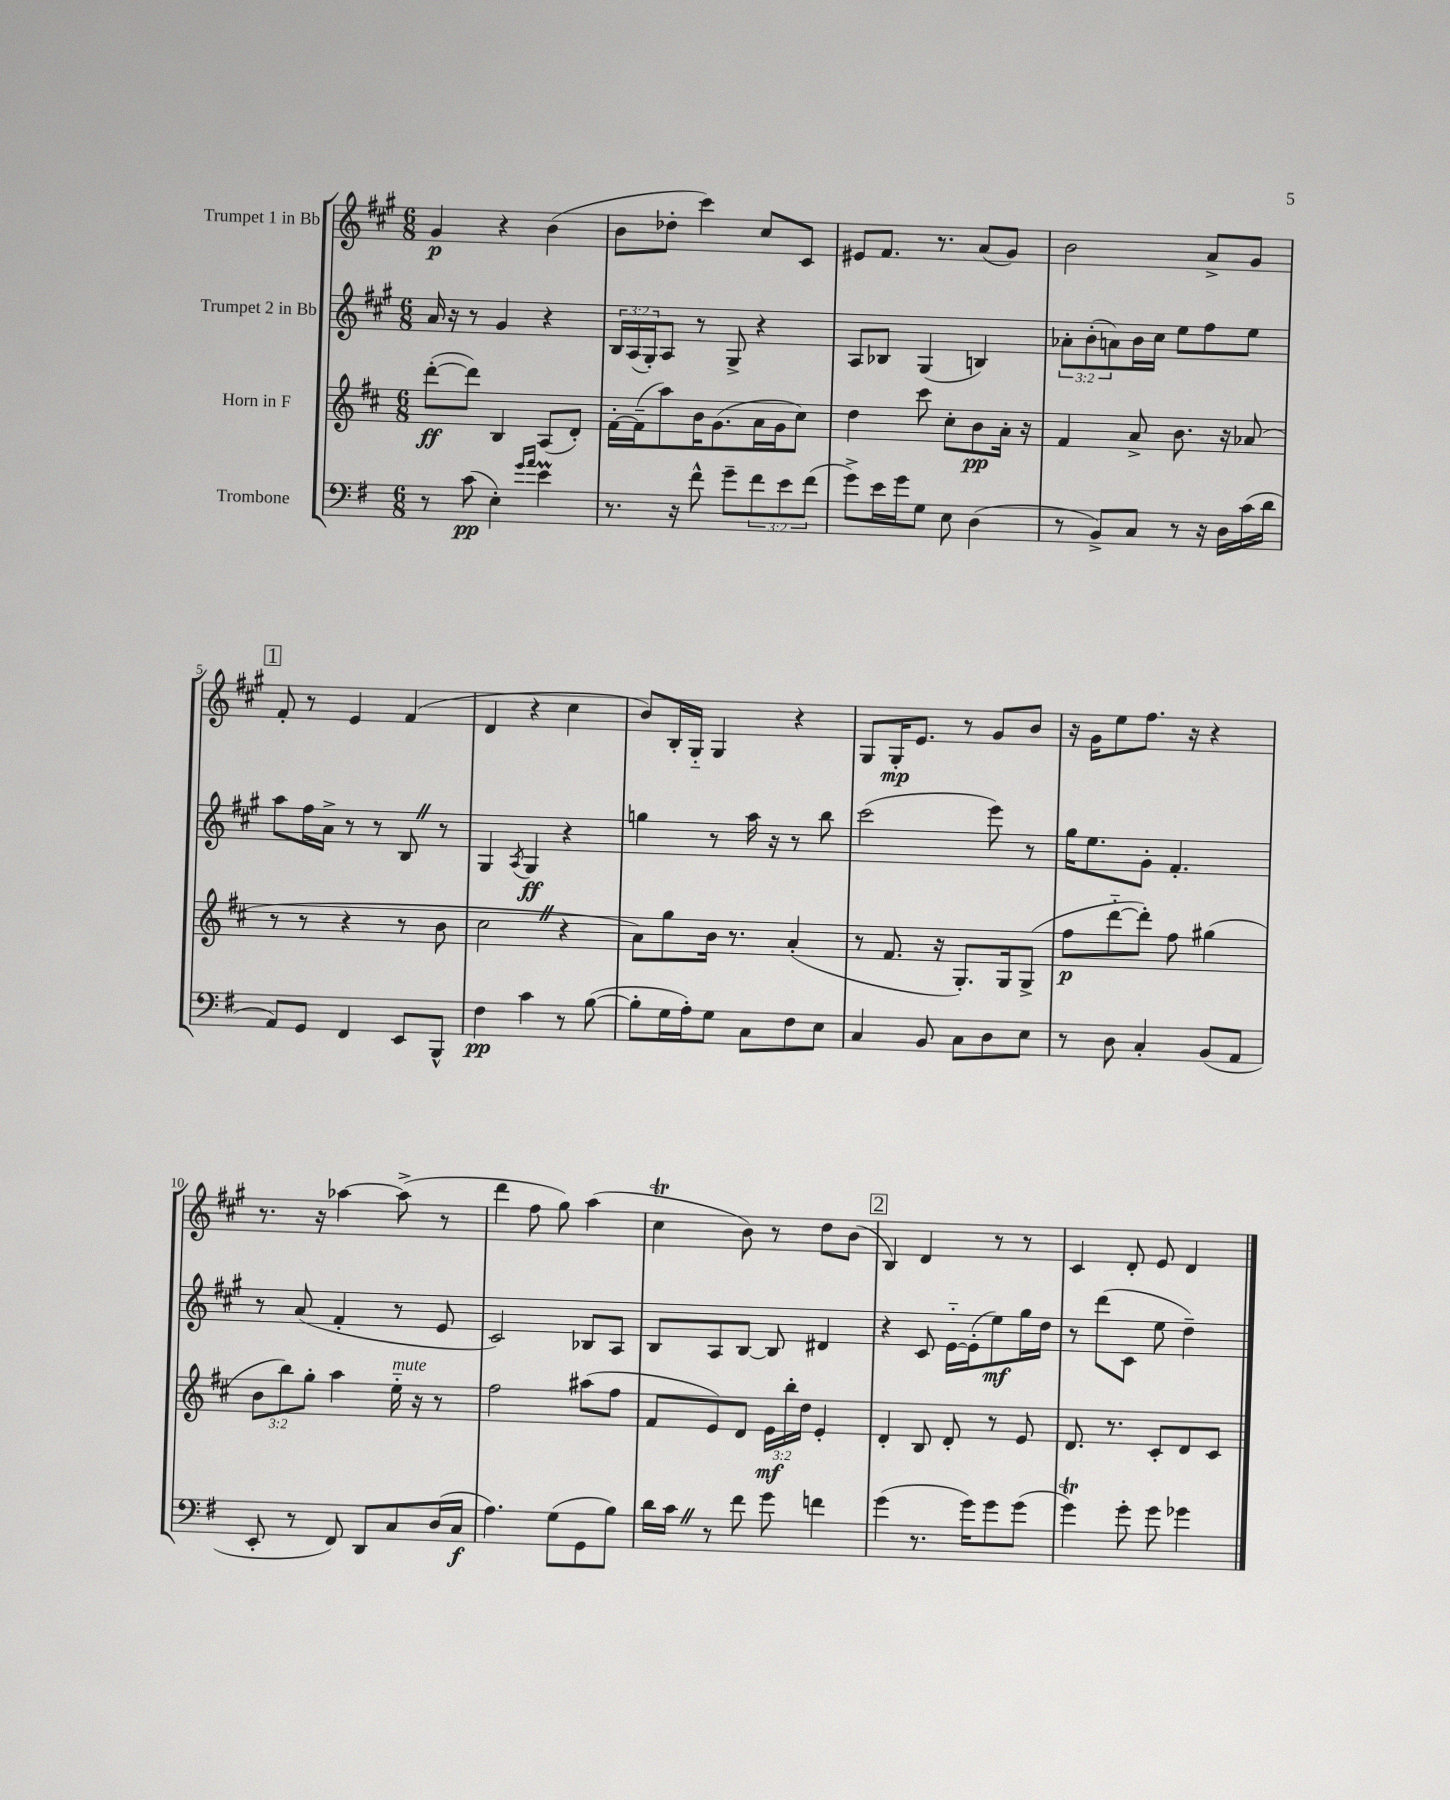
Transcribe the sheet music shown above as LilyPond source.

<<
\new StaffGroup <<
\new Staff = "s0" \with { instrumentName = "Trumpet 1 in Bb" } {
    \clef treble \key a \major \numericTimeSignature \time 6/8
    gis'4\p r4 b'4( |
    b'8 des''8-. cis'''4) cis''8 cis'8 |
    eis'8 fis'8. r8. a'8( gis'8) |
    b'2 a'8-> gis'8 |
    \mark \markup { \box "1" } fis'8-. r8 e'4 fis'4( |
    d'4 r4 cis''4 |
    b'8) b16-. gis16-_ gis4 r4 |
    gis8 gis16-.\mp e'8. r8 gis'8 b'8 |
    r16 gis'16 e''8 fis''8. r16 r4 |
    r8. r16 aes''4~ aes''8->( r8 |
    d'''4 fis''8 gis''8) a''4( |
    cis''4\trill b'8) r8 d''8 b'8( |
    \mark \markup { \box "2" } b4) d'4 r8 r8 |
    cis'4 d'8-. e'8 d'4 \bar "|." |
}
\new Staff = "s1" \with { instrumentName = "Trumpet 2 in Bb" } {
    \clef treble \key a \major \numericTimeSignature \time 6/8 \override Staff.TupletNumber.text = #tuplet-number::calc-fraction-text
    a'16 r16 r8 gis'4 r4 |
    \tuplet 3/2 { b16 a16( gis16-.) } a8 r8 gis8-> r4 |
    a8 bes8 gis4( b4) |
    \tuplet 3/2 { aes'8-. b'8-.( a'8) } b'16 cis''16 e''8 fis''8 e''8 |
    \mark \markup { \box "1" } a''8 fis''16 a'16-> r8 r8 b8 \once \override BreathingSign.text = \markup { \musicglyph "scripts.caesura.straight" } \breathe r8 |
    gis4 \acciaccatura { a8 } gis4\ff r4 |
    g''4 r8 a''16 r16 r8 b''8 |
    cis'''2( e'''8) r8 |
    gis''16 e''8. gis'8-. fis'4.-. |
    r8 a'8( fis'4-. r8 e'8 |
    cis'2) bes8 a8 |
    b8 a8 b8~ b8 dis'4 |
    \mark \markup { \box "2" } r4 cis'8 e'16~-_ e'16-.( e''8\mf) gis''16 d''16 |
    r8 d'''8( cis'8 e''8 d''4--) \bar "|." |
}
\new Staff = "s2" \with { instrumentName = "Horn in F" } {
    \clef treble \key d \major \numericTimeSignature \time 6/8 \override Staff.TupletNumber.text = #tuplet-number::calc-fraction-text
    d'''8~-.\ff( d'''8) b4 a8( d'8-.) |
    fis'16~-. fis'16--( a''8) b'16 g'8.( a'16 g'16 cis''8) |
    d''4 cis'''8 cis''8-. b'8\pp a'16-. r16 |
    fis'4 a'8-> b'8. r16 aes'8( |
    \mark \markup { \box "1" } r8 r8 r4 r8 b'8 |
    cis''2 \once \override BreathingSign.text = \markup { \musicglyph "scripts.caesura.straight" } \breathe r4 |
    a'8) g''8 b'16 r8. a'4-.( |
    r8 fis'8. r16 g8.-.) g16 g8->( |
    fis''8\p d'''8~-_ d'''8-.) fis''8 gis''4( |
    \tuplet 3/2 { b'8 b''8) g''8-. } a''4 e''16-_^\markup { \italic "mute" } r16 r8 |
    fis''2 ais''8( fis''8 |
    fis'8 e'8) d'8 \tuplet 3/2 { e'16\mf b''16-. d''16 } e'4-. |
    \mark \markup { \box "2" } d'4-. b8 d'8-. r8 e'8 |
    d'8. r8. cis'8-. d'8 cis'8 \bar "|." |
}
\new Staff = "s3" \with { instrumentName = "Trombone" } {
    \clef bass \key g \major \numericTimeSignature \time 6/8 \override Staff.TupletNumber.text = #tuplet-number::calc-fraction-text
    r8 c'8\pp( e4-.) \grace { g'16 a'16 } e'4\prall |
    r8. r16 fis'8-^ g'8-- \tuplet 3/2 { fis'8 e'8 fis'8( } |
    g'8->) e'16 g'16 g8 e8 d4( |
    r8 b,8->) c8 r8 r16 d16 c'16( d'16 |
    \mark \markup { \box "1" } a,8) g,8 fis,4 e,8 b,,8-^ |
    fis4\pp c'4 r8 b8~( |
    b8-. g16 a16-.) g8 c8 fis8 e8 |
    c4 b,8 c8 d8 e8 |
    r8 d8 c4-. b,8( a,8 |
    e,8-. r8 fis,8) d,8 c8 d16( c16\f |
    a4.) g8( g,8 b8) |
    d'16 c'16 \once \override BreathingSign.text = \markup { \musicglyph "scripts.caesura.straight" } \breathe r8 fis'8 g'8 f'4 |
    \mark \markup { \box "2" } g'4( r8. g'16) g'8 g'8( |
    g'4\trill) g'8-. g'8 ges'4 \bar "|." |
}
>>
>>
